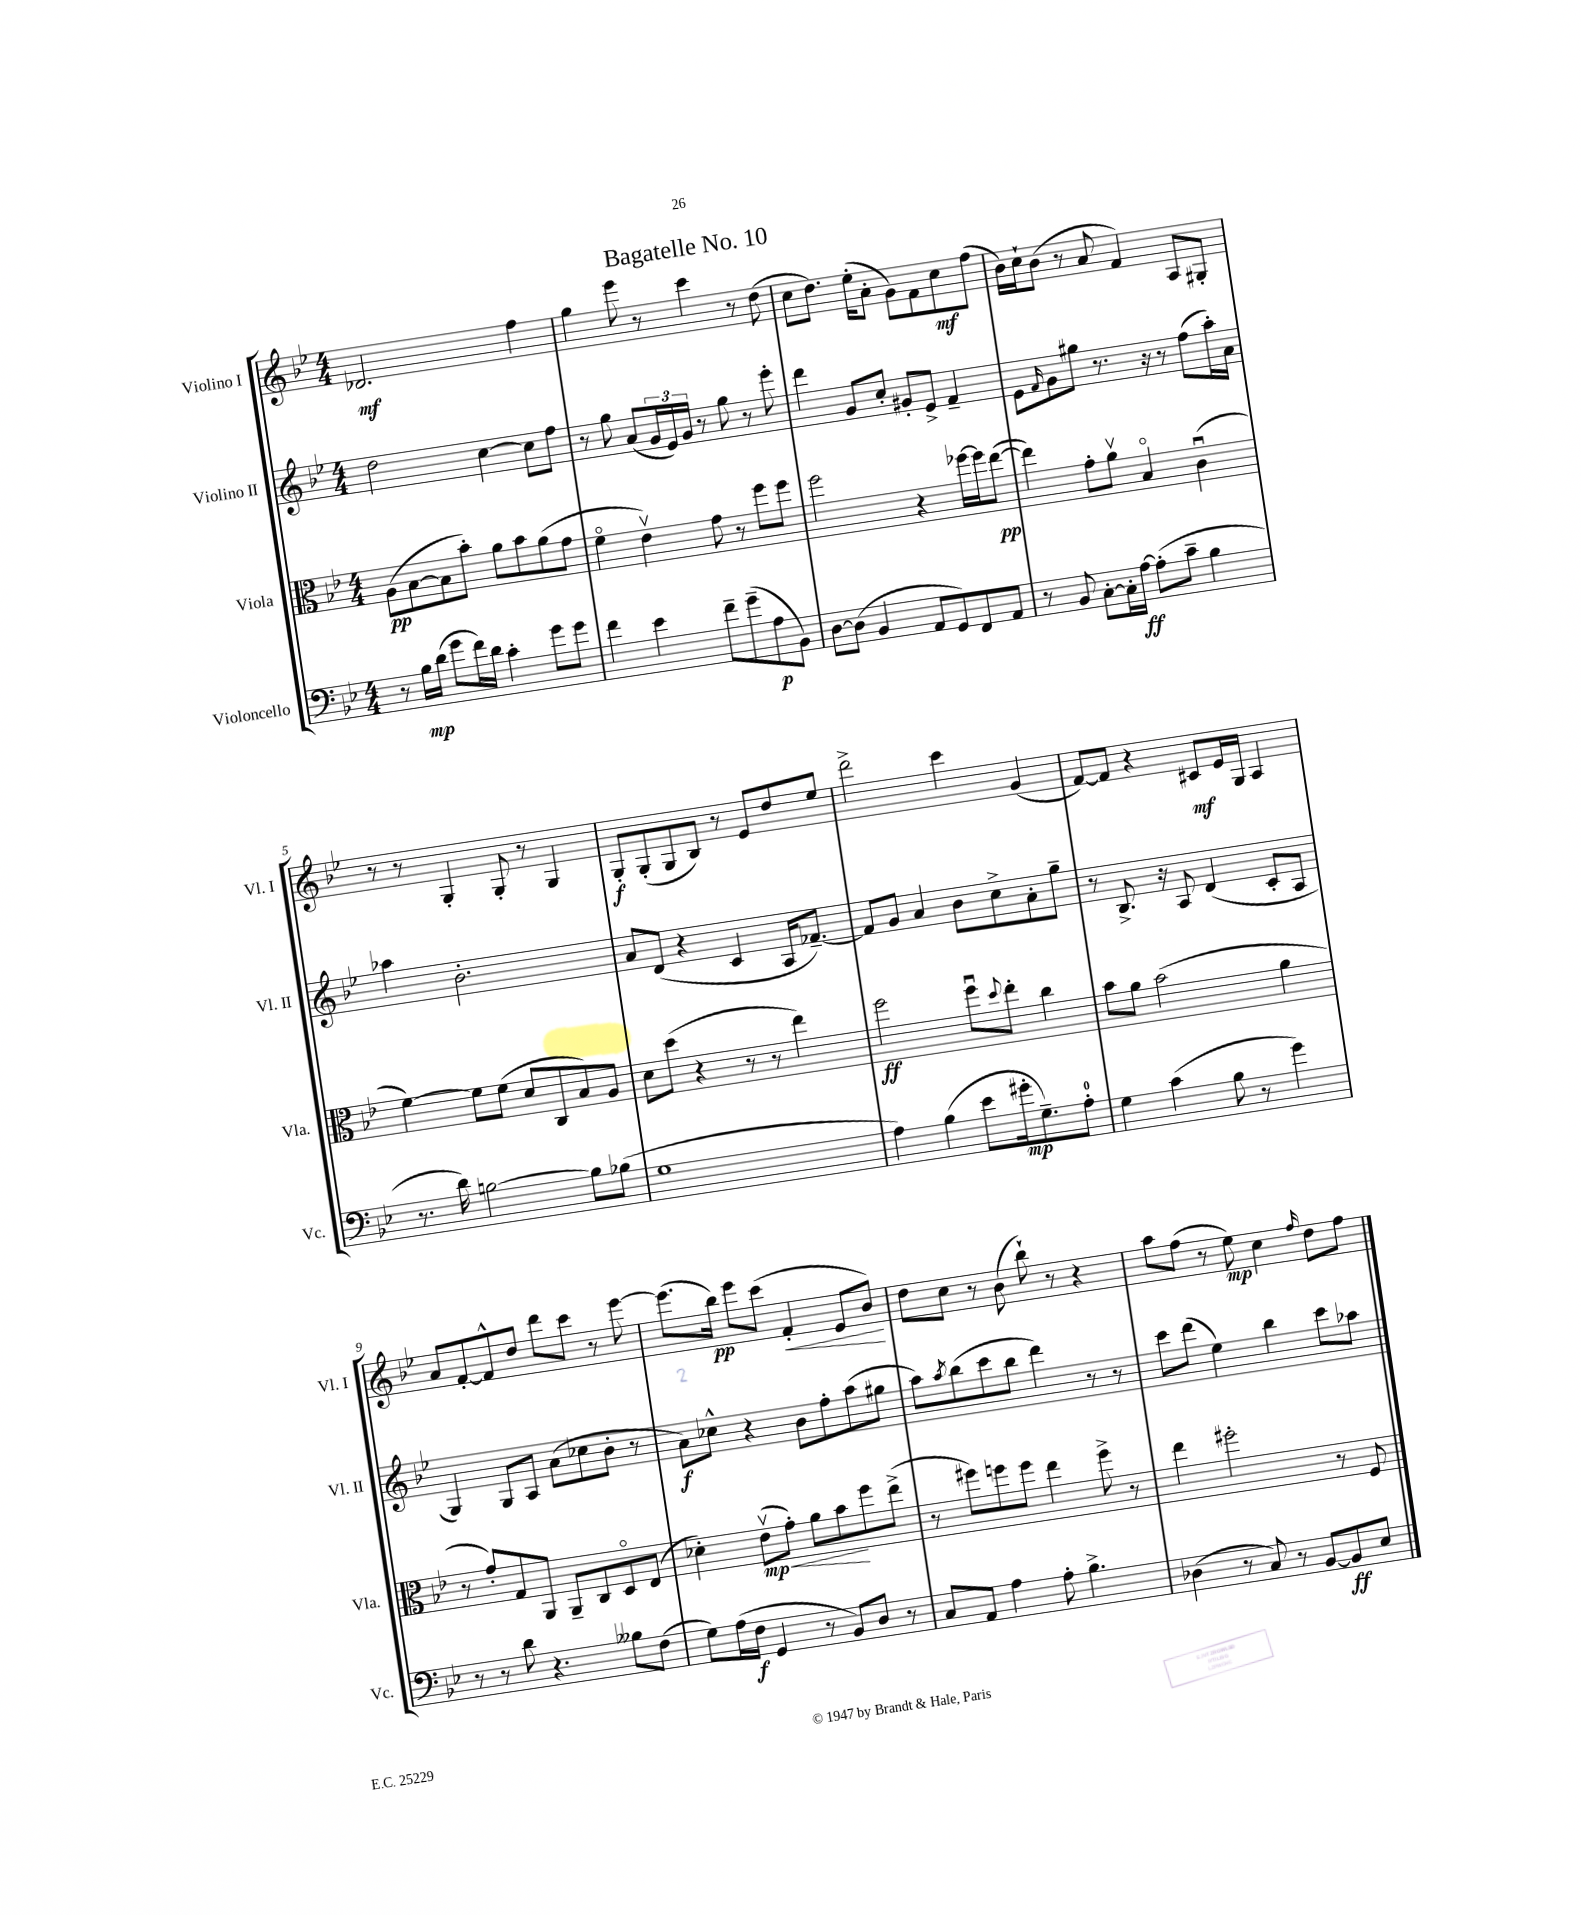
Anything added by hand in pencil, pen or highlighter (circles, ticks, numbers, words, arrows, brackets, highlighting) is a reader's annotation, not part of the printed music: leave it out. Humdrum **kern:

**kern	**kern	**kern	**kern
*staff4	*staff3	*staff2	*staff1
*clefF4	*clefC3	*clefG2	*clefG2
*k[b-e-]	*k[b-e-]	*k[b-e-]	*k[b-e-]
*M4/4	*M4/4	*M4/4	*M4/4
8r	(8A	2dd	2.d-
16B-	[8B-	.	.
(16d	.	.	.
8g	8B-]	.	.
16f)	8b-')	.	.
16d	.	.	.
4c'	8a	[4cc	.
.	8b-	.	.
8g	(8a	8cc]	4ff
8g	8g	8ff	.
=	=	=	=
4f	4fo	8r	4gg
.	.	8gg	.
4e-	4e-v)	(8a	8eee-
.	.	24g	8r
.	.	24e-)	.
.	.	24g	.
8f~	8g	8r	4ccc
(8g~	8r	8gg	.
8A	8ff	8r	8r
8BB-)	8ff	8eee-'	(8dd
=	=	=	=
[8D	2ff	4ddd	8cc
(8D]	.	.	8.dd)
4BB-	.	8g	.
.	.	.	(16ee-'
.	.	8cc'	8a'
8AA	4r	8g#'	8g)
8GG)	.	8e-^	8f
8FF	[16ff-	4f~	8cc
.	16ff-]	.	.
8AA	([8ee-	.	(8ff
=	=	=	=
8r	4ee-])	8e-	16b-)
.	.	.	16cc`
.	.	16qqf	.
8BB-	.	8g	(8b-
[8C'	8g'	8gg#	8r
16C']	8av	8.r	8a
[16A	.	.	.
(8A']	4B-o	.	4f)
.	.	16r	.
8c~	.	8r	.
4B-	(4cu	(8ff	8A
.	.	16aa')	8G#'
.	.	16a	.
=	=	=	=
8.r	[4f)	4aa-	8r
.	.	.	8r
16d)	.	.	.
[2B	8f]	2.b-'	4G'
.	(8f	.	.
.	8d	.	8G'
.	8C	.	8r
8B]	8B-)	.	4G
(8B-	8A	.	.
=	=	=	=
1G	8d	8a	8G'
.	(8dd	(8d	(8G'
.	4r	4r	8G
.	.	.	8B-)
.	8r	4c	8r
.	8r	.	8e-
.	4ee-)	16A	8dd
.	.	[8.f-~)	.
.	.	.	8ee-
=	=	=	=
4A)	2ff	8f-]	2ddd^
.	.	8g	.
(4B-	.	4a	.
8e-	8ffu	8b-	4ccc
.	8qqdd	.	.
16g#'	8ee-'	8cc^	.
8.G~)	.	.	.
.	4cc	8a'	(4g
8A'	.	8gg~	.
=	=	=	=
4G	8b-	8r	[8f)
.	8a	8.B-^	8f]
(4c	(2b-	.	4r
.	.	16r	.
.	.	8A	.
8B-	.	(4d	8c#
8r	.	.	16e-
.	.	.	16G
4g)	4a	8c'	4A
.	.	8A	.
=	=	=	=
8r	8r	4G)	8a
8r	8g')	.	[8f'
8d	8G	8G	8f^^]
4.r	8AA	8A	8dd
.	8AA~	(8a	8ddd
.	8C	8cc-	8ccc
8B--	8Do	8b-'	8r
(8F	(8E-	8r	[8eee-
=	=	=	=
8G)	4d-')	8a)	(8.eee-]
(16A	.	8cc-^^	.
16F	.	.	16bb-)
4GG	(8e-v	4r	8eee-
.	8g')	.	(8ccc
8r	8a	8b-	4f'
8BB-)	8b-	8ff'	.
8D	8ff	(8aa	8e-
8r	(8ee-^	8gg#	8b-)
=	=	=	=
8C	8r	8aa)	8dd
.	.	8qaa	.
8AA	8ff#)	(8bb-	8cc
4A	8ff	8ccc	8r
.	8ff	8bb-	(8b-
8A'	4ee-	4ddd)	8bb-`)
4.B-^	.	.	8r
.	8ff^	8r	4r
.	8r	8r	.
=	=	=	=
(4D-	4ee-	8ccc	8aa
.	.	(8ddd	(8ff
8r	2ff#'	4ee-)	8r
8C)	.	.	8ee-)
8r	.	4bb-	4cc
[8BB-	.	.	.
.	.	.	16qqff
8BB-]	8r	8ccc	8dd
8E-	8F	8aa-	8ff
==	==	==	==
*-	*-	*-	*-
